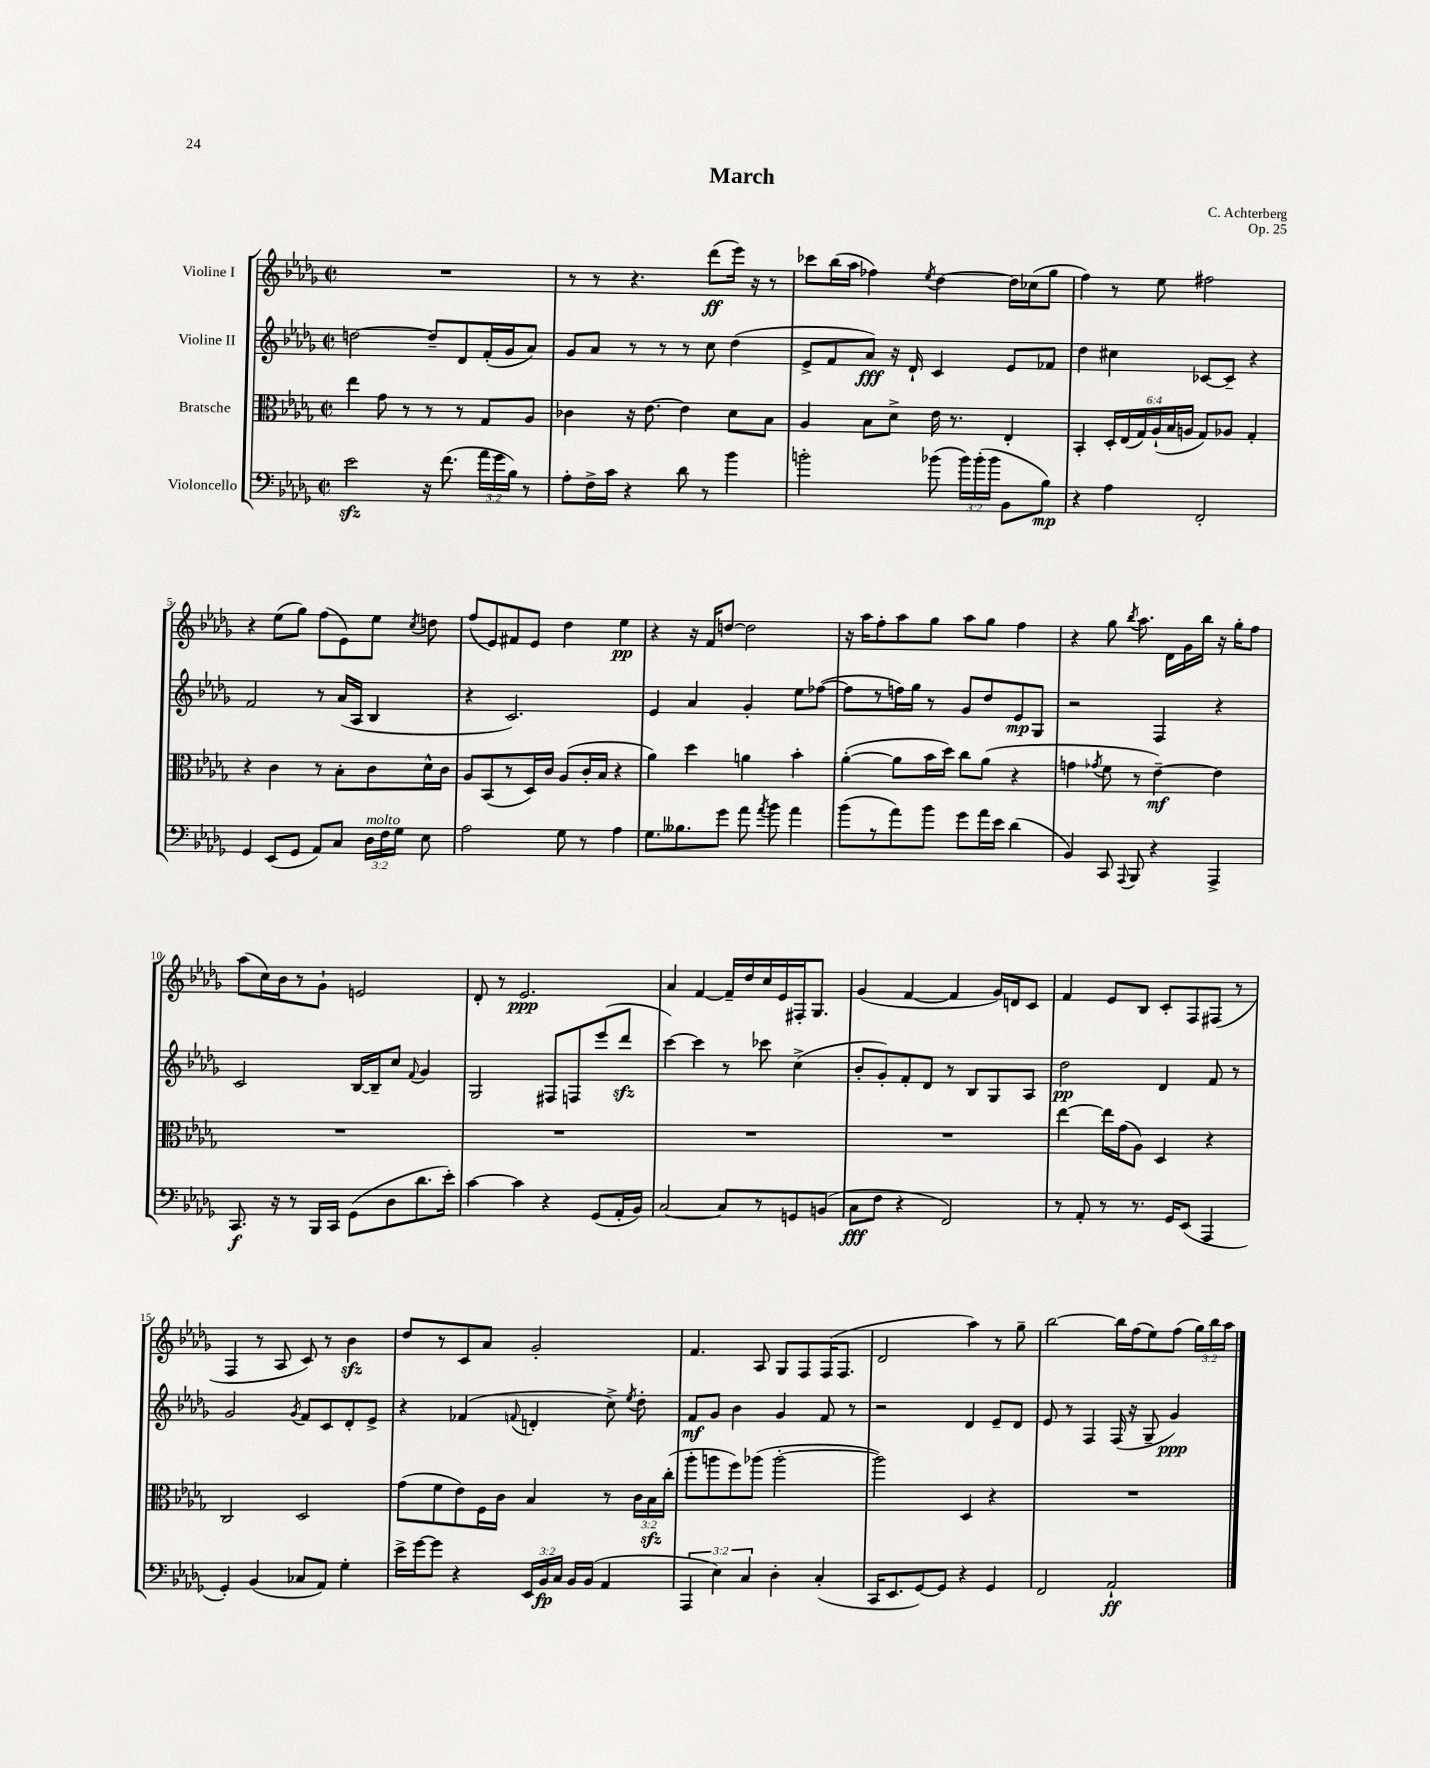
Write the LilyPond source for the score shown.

\header { title = "March" composer = "C. Achterberg" opus = "Op. 25" }
<<
\new StaffGroup <<
\new Staff = "s0" \with { instrumentName = "Violine I" } {
    \clef treble \key des \major \defaultTimeSignature \time 2/2 \override Staff.TupletNumber.text = #tuplet-number::calc-fraction-text
    \autoBeamOff R1 |
    r8 r8 r4. des'''8[\ff( ees'''16]) r16 r8 |
    ces'''8[ bes''16( aes''16] fes''4) \acciaccatura { ees''8 } des''4~ des''16[ ces''16( ges''8] |
    f''4) r8 ees''8 fis''2 |
    r4 ees''8[( ges''8]) f''8[( ees'8) ees''8] \acciaccatura { c''8 } d''8 |
    f''8[( ees'8) fis'8 ees'8] des''4 ees''4\pp |
    r4 r16 f'16[ d''8]~ d''2 |
    r16 aes''16[ f''8-. aes''8 ges''8] aes''8[ ges''8] f''4 |
    r4 ges''8 \acciaccatura { bes''8 } aes''8. des'16[ ges'16 bes''16] r16 ges''16[-. f''8] |
    aes''8[( c''16) bes'16 r8 ges'8]-! e'2 |
    des'8-. r8 ees'2.\ppp |
    aes'4 f'4~ f'16[-- des''16 c''16 ees'16 fis16-. ges8.] |
    ges'4( f'4~ f'4 ges'16[) d'16 c'8] |
    f'4 ees'8[ bes8] c'8[-. f8 fis8]( r8 |
    f4 r8 aes8 c'8) r8 bes'4\sfz |
    des''8[ r8 c'8 aes'8] ges'2-. |
    f'4. aes8 ges8[ f8 f16( f8.] |
    des'2 aes''4) r8 ges''8-- |
    bes''2~ bes''16[ f''16( ees''8) f''8]( \tuplet 3/2 { ges''16[) bes''16 aes''16] } \bar "|." |
}
\new Staff = "s1" \with { instrumentName = "Violine II" } {
    \clef treble \key des \major \defaultTimeSignature \time 2/2
    \autoBeamOff d''2~ d''8[-- des'8 f'16-.( ges'16 aes'8]) |
    ges'8[ aes'8] r8 r8 r8 c''8 des''4( |
    ees'8[-> f'8 aes'8]\fff) r16 des'16-! c'4 ees'8[ fes'8] |
    des''4 cis''4 ces'8[~ ces'8]-- r4 |
    f'2 r8 aes'16[( aes16] bes4 |
    r4 c'2.) |
    ees'4 aes'4 ges'4-. ees''8[ fes''8]~( |
    fes''8[ r8 f''16) ges''16] r8 ges'8[ des''8 ees'8\mp ges8] |
    r2 f4 r4 |
    c'2 bes16[~ bes16-- c''8] \appoggiatura { f'8 } ges'4 |
    ges2 fis8[ f8 ees'''8( des'''8]\sfz |
    c'''4~) c'''4 r8 ces'''8 c''4->( |
    bes'8[-. ges'8-.) f'8-. des'8] r8 bes8[ ges8 aes8] |
    des''2\pp des'4 f'8 r8 |
    ges'2 \acciaccatura { ges'8 } f'8[ c'8 des'8-. ees'8]-> |
    r4 fes'4( \appoggiatura { f'8 } d'4-. c''8->) \acciaccatura { ees''8 } des''8-. |
    f'8[\mf ges'8] bes'4 ges'4 f'8 r8 |
    r2 des'4 ees'8[-- des'8] |
    ees'8 r8 f4 f16( r16 ges8-- ges'4\ppp) \bar "|." |
}
\new Staff = "s2" \with { instrumentName = "Bratsche" } {
    \clef alto \key des \major \defaultTimeSignature \time 2/2 \override Staff.TupletNumber.text = #tuplet-number::calc-fraction-text
    \autoBeamOff ees''4 ges'8 r8 r8 r8 ges8[ aes8] |
    ces'4 r16 ees'8.~ ees'4 des'8[ bes8] |
    aes4 bes8[ des'8]-> ees'16 r8. ees4-. |
    bes,4-. \tuplet 6/4 { des16[-. ees16( ges16) aes16-!( bes16 a16] } ges8[) aes8] ges4-. |
    r4 c'4 r8 bes8[-. c'8 des'16-^ c'16] |
    aes8[ bes,8( r8 des16) c'16] aes8[( c'16-. bes16] r4 |
    aes'4) des''4 a'4 bes'4-. |
    aes'4~-.( aes'8[ bes'16 des''16]) c''8[ aes'8]( r4 |
    g'4 \acciaccatura { ges'8 } f'8 r8 ees'4~--\mf) ees'4 |
    R1 |
    R1 |
    R1 |
    R1 |
    ees''4~ ees''16[ ges'16( aes8]) des4 r4 |
    c2 des2 |
    ges'8[( f'8 ees'8) f16 c'16] bes4 r8 \tuplet 3/2 { c'16[ bes16\sfz c''16]-.( } |
    aes''8[-. a''8 f''8) aes''8]( aes''2~-. |
    aes''2) des4 r4 |
    R1 \bar "|." |
}
\new Staff = "s3" \with { instrumentName = "Violoncello" } {
    \clef bass \key des \major \defaultTimeSignature \time 2/2 \override Staff.TupletNumber.text = #tuplet-number::calc-fraction-text
    \autoBeamOff ees'2\sfz r16 f'8.( \tuplet 3/2 { aes'16[ ges'16 bes16]) } r8 |
    aes8[-. f16-> c'16] r4 des'8 r8 bes'4 |
    b'2-. bes'8( \tuplet 3/2 { bes'16[) bes'16-.( bes'16] } bes,8[ bes8]\mp) |
    r4 aes4 f,2-. |
    ges,4 ees,8[( ges,8] aes,8[) c8] \tuplet 3/2 { des16[^\markup { \italic "molto" } f16 ges16] } ees8 |
    aes2 ges8 r8 aes4 |
    ges8.[ beses8. ges'8] aes'8 \acciaccatura { aes'8 } bes'8 aes'4 |
    bes'8[( r8 aes'8) bes'8] ges'8[ aes'16 ees'16] des'4( |
    bes,4) c,8 \appoggiatura { aes,,8 } bes,,8 r4 aes,,4-> |
    c,8.\f r16 r8 bes,,16[ c,16] ges,8[( des8 des'8. ees'16]-.) |
    c'4~ c'4 r4 ges,8[( aes,16-. bes,16]) |
    c2~ c8[ r8 g,8 b,8]( |
    c8[\fff f8] r4 f,2) |
    r8 aes,8-. r8 r8. ges,16[ ees,8]( aes,,4 |
    ges,4-.) bes,4( ces8[ aes,8]) ges4-. |
    ees'16[-> ges'16~ ges'8] r4 \tuplet 3/2 { ees,16[ bes,16\fp c16] } bes,16[ bes,16]( aes,4 |
    \tuplet 3/2 { aes,,4 ees4) c4 } des4-. c4-.( |
    c,16[ ees,8. ges,8~) ges,8] r4 ges,4 |
    f,2 aes,2-!\ff \bar "|." |
}
>>
>>
